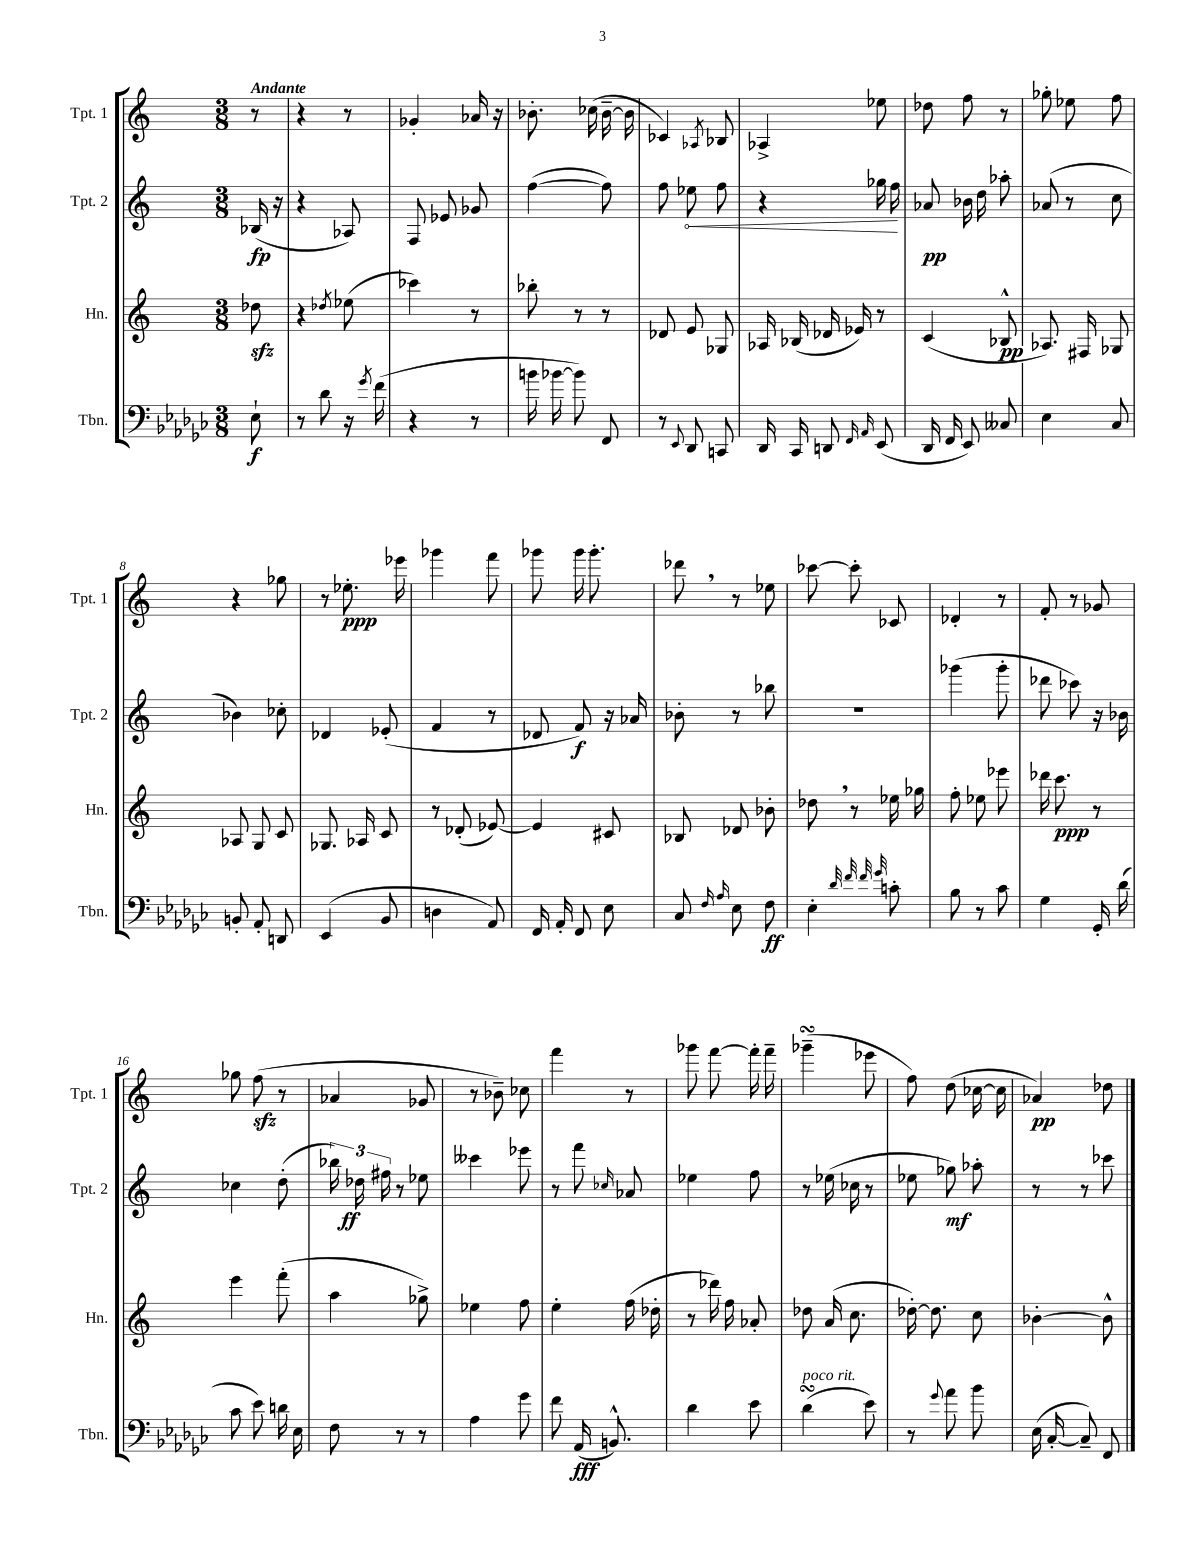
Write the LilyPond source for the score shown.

<<
\new StaffGroup <<
\new Staff = "s0" \with { instrumentName = "Tpt. 1" shortInstrumentName = "Tpt. 1" } {
    \clef treble \key c \major \numericTimeSignature \time 3/8 \partial 8 \tempo "Andante"
    \autoBeamOff r8 |
    r4 r8 |
    ges'4-. aes'16 r16 |
    bes'8.-. ces''16( bes'16~-- bes'16 |
    ces'4) \acciaccatura { aes8 } bes8 |
    aes4-> ees''8 |
    des''8 f''8 r8 |
    ges''8-. ees''8 f''8 |
    r4 ges''8 |
    r8 ees''8.-.\ppp ees'''16 |
    ges'''4 f'''8 |
    ges'''8 ges'''16 ges'''8.-. |
    des'''8 \breathe r8 ees''8 |
    ces'''8~ ces'''8-. ces'8 |
    des'4-. r8 |
    f'8-. r8 ges'8 |
    ges''8 f''8\sfz( r8 |
    aes'4 ges'8 |
    r8 bes'8--) ces''8 |
    f'''4 r8 |
    ges'''8 f'''8~ f'''16-. f'''16-- |
    ges'''4--\turn( ees'''8 |
    f''8) d''8( ces''16~ ces''16 |
    aes'4\pp) des''8 \bar "|." |
}
\new Staff = "s1" \with { instrumentName = "Tpt. 2" shortInstrumentName = "Tpt. 2" } {
    \clef treble \key c \major \numericTimeSignature \time 3/8 \partial 8
    \autoBeamOff bes16\fp( r16 |
    r4 aes8) |
    f8 ees'8 ges'8 |
    f''4~( f''8) |
    f''8 \once \override Hairpin.circled-tip = ##t ees''8\< f''8 |
    r4 ges''16 f''16\! |
    aes'8\pp bes'16 d''16 aes''8-. |
    aes'8( r8 c''8 |
    bes'4) ces''8-. |
    des'4 ees'8-.( |
    f'4 r8 |
    des'8 f'8\f) r16 aes'16 |
    bes'8-. r8 bes''8 |
    R4. |
    ges'''4( ges'''8-. |
    des'''8 ces'''8) r16 bes'16 |
    ces''4 d''8-.( |
    \tuplet 3/2 { bes''16) des''16\ff fis''16 } r8 ees''8 |
    ceses'''4 ees'''8 |
    r8 f'''8 \grace { ces''16 } aes'8 |
    ees''4 f''8 |
    r8 ees''16( ces''16 r8 |
    ees''8 ges''8\mf) aes''8-. |
    r8 r8 ces'''8 \bar "|." |
}
\new Staff = "s2" \with { instrumentName = "Hn." shortInstrumentName = "Hn." } {
    \clef treble \key c \major \numericTimeSignature \time 3/8 \partial 8
    \autoBeamOff des''8\sfz |
    r4 \acciaccatura { des''8 } ees''8( |
    ces'''4) r8 |
    bes''8-. r8 r8 |
    des'8 e'8 ges8 |
    aes16 bes16( des'16 ees'16) r8 |
    c'4( bes8-^\pp |
    aes8.) fis16 ges8 |
    aes8 g8 c'8 |
    ges8. aes16 c'8 |
    r8 des'8-.( ees'8~) |
    ees'4 cis'8 |
    bes8 des'8 bes'8-. |
    des''8 \breathe r8 ees''16 ges''16 |
    f''8-. ees''8 ees'''8 |
    des'''16 c'''8.\ppp r8 |
    e'''4 f'''8-.( |
    a''4 ges''8->) |
    ees''4 f''8 |
    e''4-. f''16( des''16-. |
    r8 des'''16) f''16 aes'8-. |
    des''8 a'16( c''8. |
    des''16~-.) des''8. c''8 |
    bes'4~-. bes'8-^ \bar "|." |
}
\new Staff = "s3" \with { instrumentName = "Tbn." shortInstrumentName = "Tbn." } {
    \clef bass \key ges \major \numericTimeSignature \time 3/8 \partial 8
    \autoBeamOff ees8-!\f |
    r8 des'8 r16 \acciaccatura { ges'8 } f'16( |
    r4 r8 |
    b'16 bes'16~ bes'8) f,8 |
    r8 \appoggiatura { ees,8 } des,8 c,8 |
    des,16 ces,16 d,8 \grace { f,16 aes,16 } ees,8( |
    des,16 f,16 ees,8) ceses8 |
    ees4 ces8 |
    b,8-. aes,8-. d,8 |
    ees,4( bes,8 |
    d4 aes,8) |
    f,16 aes,16-. f,8 ees8 |
    ces8 \grace { f16 aes16 } ees8 f8\ff |
    ees4-. \grace { des'32 f'32 f'32 ges'32 } c'8-. |
    bes8 r8 ces'8 |
    ges4 ges,16-. des'16( |
    ces'8 ees'8) d'16 ees16 |
    f8 r8 r8 |
    aes4 ges'8 |
    f'8 aes,16\fff( b,8.-^) |
    des'4 ees'8 |
    des'4\turn^\markup { \italic "poco rit." }( ees'8) |
    r8 \appoggiatura { ges'8 } aes'8 bes'8 |
    ees16( ces16~-. ces8--) f,8 \bar "|." |
}
>>
>>
